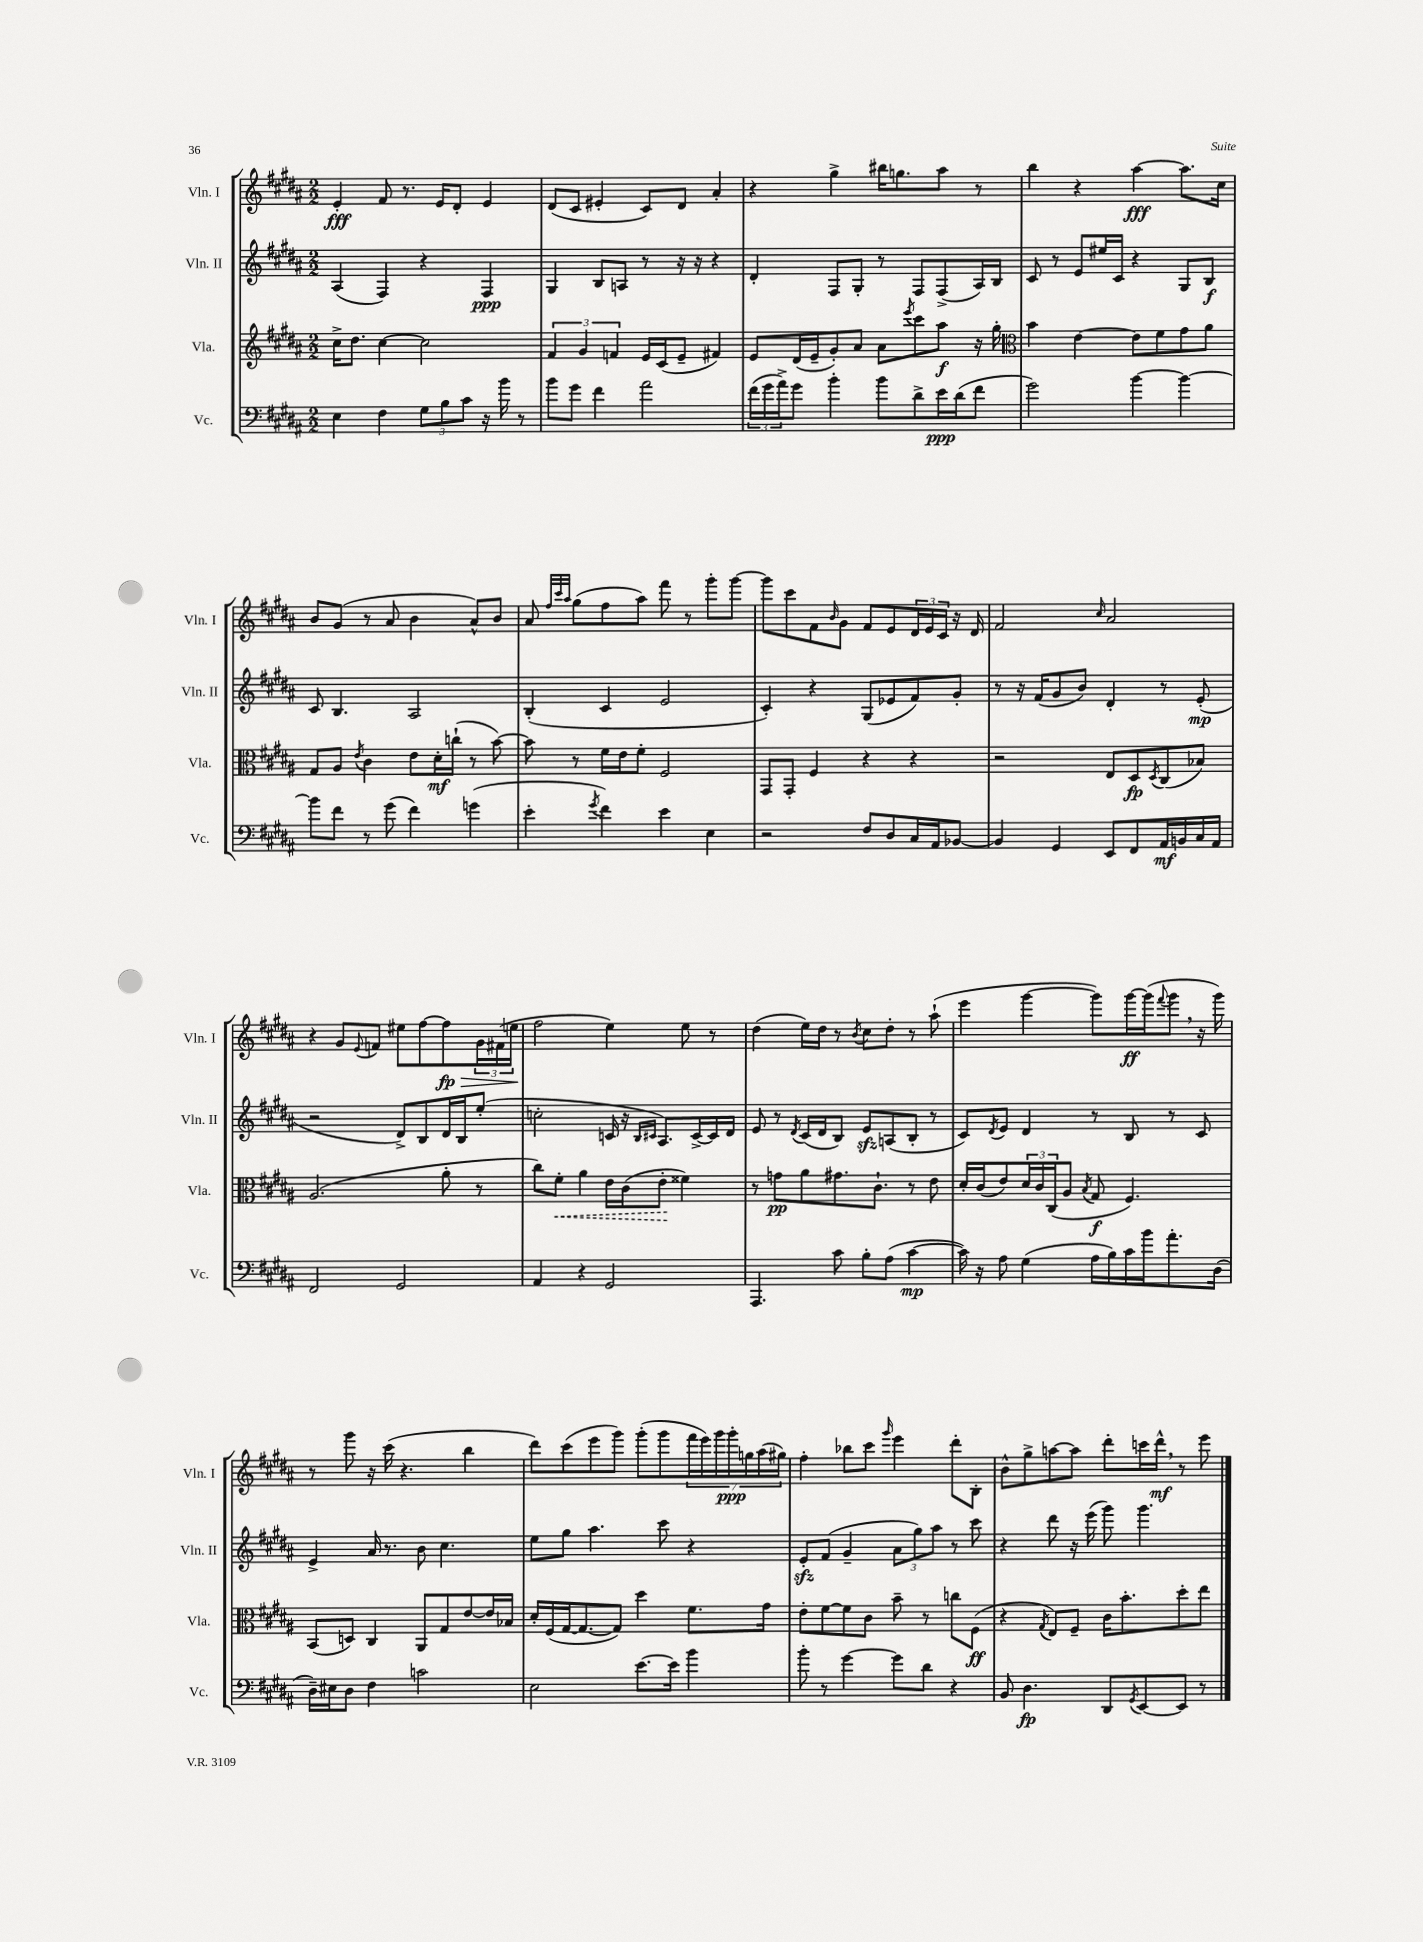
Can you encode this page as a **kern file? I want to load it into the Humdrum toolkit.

**kern	**kern	**kern	**kern
*staff4	*staff3	*staff2	*staff1
*clefF4	*clefG2	*clefG2	*clefG2
*k[f#c#g#d#a#]	*k[f#c#g#d#a#]	*k[f#c#g#d#a#]	*k[f#c#g#d#a#]
*M2/2	*M2/2	*M2/2	*M2/2
4E\	16cc#^\LK	(4A#/	4e'/
.	8.dd#\J	.	.
4F#\	[4cc#\	4F#/)	8f#/
.	.	.	8.r
12G#\L	2cc#\]	4r	.
.	.	.	16e/LK
12B\	.	.	.
.	.	.	8d#'/J
12c#\J	.	.	.
16r	.	4F#/	4e/
16b\	.	.	.
8r	.	.	.
=	=	=	=
8b\L	6f#/	4G#/	(8d#/L
8g#\J	.	.	8c#/J
.	6g#/	.	.
4f#\	.	8B/L	4e#'/
.	6f/	.	.
.	.	8A/J	.
2a#\	16e/LL	8r	8c#/L)
.	(16c#/J	.	.
.	8e~/J	16r	8d#/J
.	.	16r	.
.	4f#/)	4r	4a#'/
=	=	=	=
(24f#\LL	8e/L	4d#'/	4r
24g#\	.	.	.
24a#^\J)	.	.	.
8g#\J	(16d#/L	.	.
.	16e~/J	.	.
4b'\	8g#'/)	8F#/L	4gg#^\
.	8a#/J	8G#'/J	.
8b\L	8a#\L	8r	16bb#\LK
.	.	.	8.gg\
.	8qeee/	.	.
8d#^\	8ccc#\	8F#/L	.
16e\L	8aa#\J	(8F#^/	8aa#\J
(16d#\J	.	.	.
8f#\J	16r	16A#/L)	8r
.	16gg#'\	16B/JJ	.
=	=	=	=
*	*clefC3	*	*
2g#\)	4b\	8c#/	4bb\
.	.	8r	.
.	[4e\	8e/L	4r
.	.	16ee#/L	.
.	.	16c#/JJ	.
[4b\	8e\]L	4r	[4aa#\
.	8f#\	.	.
4b\_	8g#\	8G#/L	8.aa#\]L
.	8a#\J	8B/J	.
.	.	.	16cc#\Jk
=	=	=	=
8b\]L	8G#/L	8c#/	8b/L
8f#\J	8A#/J	4.B/	(8g#/J
.	8qe/	.	.
8r	4c#\	.	8r
(8g#\	.	.	8a#/
4f#\)	8e\L	2A#/	4b\
.	16d#'\L	.	.
.	(16cc`\JJ	.	.
(4g\	8r	.	8a#^^/L)
.	[8b\)	.	8b/J
=	=	=	=
4e'\	8b\]	(4B'/	8a#/
.	.	.	32qqff#/LLL
.	.	.	32qqccc#/
.	.	.	32qqaa#/JJJ
.	8r	.	(8gg#\L
8qg#/	.	.	.
4f#\)	16f#\LL	4c#/	8ff#\
.	16e\J	.	.
.	8f#'\J	.	8aa#\J)
4e\	2F#/	2e/	8fff#\
.	.	.	8r
4E\	.	.	8ggg#'\L
.	.	.	[8ggg#\J
=	=	=	=
2r	8GG#/L	4c#'/)	8ggg#\]L
.	8GG#'/J	.	8ccc#\
.	4F#/	4r	8f#\
.	.	.	16qqb/
.	.	.	8g#\J
8F#/L	4r	(8G#/L	8f#/L
8D#/	.	8e-/	8e/
16C#/L	4r	8f#/)	24d#/L
.	.	.	24e/
16AA#/J	.	.	.
.	.	.	24c#/JJ
[8BB-/J	.	8g#'/J	16r
.	.	.	16d#/
=	=	=	=
4BB-/]	2r	8r	2f#/
.	.	16r	.
.	.	(16f#/LK	.
4GG#/	.	8g#/	.
.	.	8b/J)	.
.	.	.	16qqcc#/
8EE/L	8E/L	4d#'/	2a#/
8FF#/	8D#/	.	.
.	8qD#/	.	.
16AA#/L	(8C#/	8r	.
16BB/	.	.	.
16C#/	8B-/J)	(8e'/	.
16AA#/JJ	.	.	.
=	=	=	=
2FF#/	(2.A#/	2r	4r
.	.	.	8g#/L
.	.	.	8qqe/
.	.	.	8f/J
2GG#/	.	8d#^/L)	8ee#\L
.	.	8B/	[8ff#\
.	8a#'\	16d#/L	8ff#\]
.	.	16B/J	.
.	8r	(8ee'/J	24g#\L
.	.	.	(24f#\
.	.	.	24ee\JJ
=	=	=	=
4AA#/	8cc#\L)	2cc'\	2ff#\
.	8f#'\J	.	.
4r	4a#\	.	.
2GG#/	16e\LL	16c/	4ee\)
.	(16c#\J	16r	.
.	.	16qqB/LL	.
.	.	16qqc#/JJ	.
.	8e'\J	8.A#/L)	.
.	4f##\)	.	8ee\
.	.	[16c#^/L	.
.	.	16c#/]	8r
.	.	16d#/JJ	.
=	=	=	=
4.AAA#/	8r	8e/	(4dd#\
.	8g\L	8r	.
.	.	8qd#/	.
.	8a#\	(16c#/LL	16ee\LL)
.	.	16d#/J	16dd#\JJ
8c#\	8.g#\	8B/J)	8r
.	.	.	8qb/
8B'\L	.	8e/L	8cc#\L
.	8.c#`\J	.	.
(8A#\J	.	(8A/	8dd#'\J
[4c#\	8r	8B'/J	8r
.	8e\	8r	(8aa#`\
=	=	=	=
16c#\])	16d#'/LL	8c#/L)	4eee\
16r	(16c#/J	.	.
.	.	8qd#/	.
8A#\	8e/)	8e/J	.
(4G#\	24d#/L	4d#/	[4ggg#\
.	24c#/	.	.
.	(24C#/J	.	.
.	8A#/J	.	.
.	8qB/	.	.
16A#\LL	8G#/	8r	8ggg#\]L)
16B\)	.	.	.
16c#\	4.F#/)	8B/	[16ggg#\L
16b\J	.	.	(16ggg#\]J
.	.	.	8qqfff#/
8.a#'\	.	8r	8ggg#\J
.	.	8c#/	16r
(16D#\Jk	.	.	16ggg#\)
=	=	=	=
16D#~\LL)	(8BB/L	4e^/	8r
16E#\J	.	.	.
8D#\J	8D/J)	.	8ggg#\
4F#\	4C#/	16a#/	16r
.	.	8.r	(16ccc#\
.	.	.	4.r
2c\	8AA#/L	8b\	.
.	8G#/	4.cc#\	.
.	[8e/	.	4bb\
.	16e/]L	.	.
.	16B-/JJ	.	.
=	=	=	=
2E\	16d#'/LL	8ee\L	8ddd#\L)
.	(16F#/	.	.
.	[16G#/J	8gg#\J	(8ccc#\
.	8.G#/_	.	.
.	.	4.aa#\	8eee\
.	8G#/]J)	.	8ggg#\J)
[8.e\L	4dd#\	.	(8ggg#'\L
.	.	8ccc#\	8ggg#\
16e\]Jk	.	.	.
4b\	8.f#\L	4r	28fff#\L
.	.	.	28eee\)
.	.	.	28ggg#\
.	.	.	28ggg#'\
.	.	.	28gg\
.	.	.	(28aa#\
.	16g#\Jk	.	.
.	.	.	28gg#\JJ)
=	=	=	=
8b'\	8e'\L	8e'/L	4ff#'\
8r	[8f#\	(8f#/J	.
[4g#\	8f#\]	4g#~/	8bb-\L
.	8c#\J	.	8ccc#\J
.	.	.	16qqggg#/
8g#\]L	8b~\	12a#\L	4eee\
.	.	12gg#\)	.
8d#\J	8r	.	.
.	.	12aa#\J	.
4r	8cc\L	8r	8ddd#'\L
.	(8F#\J	8ccc#\	8B'\J
=	=	=	=
8BB/	4r	4r	8b^^\L
4.D#\	.	.	8gg#^\
.	8qG#/	.	.
.	8E/L)	8ddd#\	[8aa\
.	8F#~/J	16r	8aa\]J
.	.	(16eee\	.
8DD#/L	16c#\LK	8ggg#\)	8ddd#'\L
.	8.b'\	.	.
8qGG#/	.	.	.
[8EE/	.	4.ggg#\	16ccc\L
.	.	.	16ddd#^^\JJ
8EE/]J	8dd#'\	.	8r
8r	8ee\J	.	8eee\
==	==	==	==
*-	*-	*-	*-
